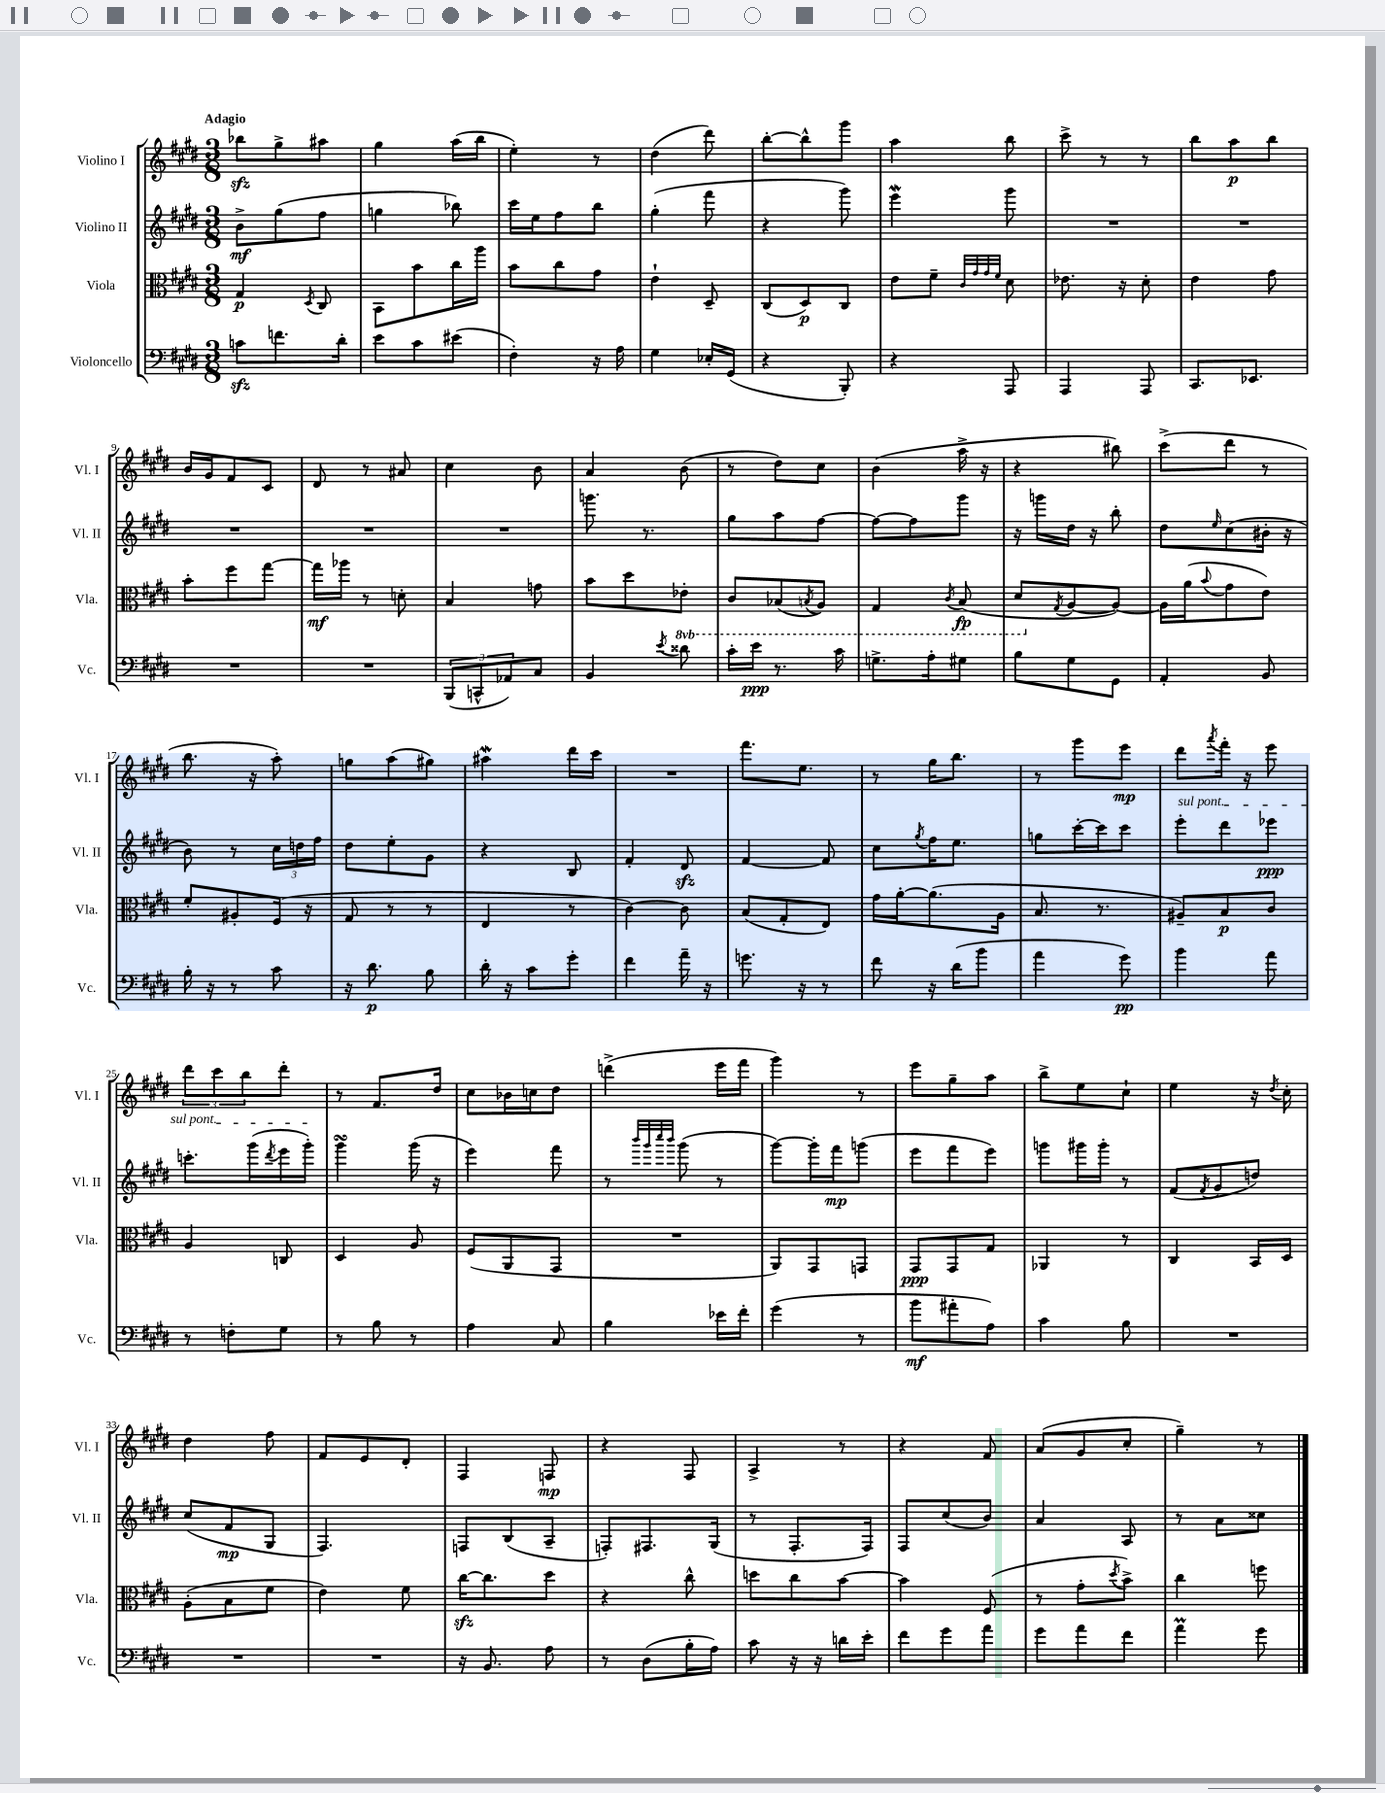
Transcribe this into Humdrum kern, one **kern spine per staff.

**kern	**kern	**kern	**kern
*staff4	*staff3	*staff2	*staff1
*clefF4	*clefC3	*clefG2	*clefG2
*k[f#c#g#d#]	*k[f#c#g#d#]	*k[f#c#g#d#]	*k[f#c#g#d#]
*M3/8	*M3/8	*M3/8	*M3/8
8c	4G#	8b^	8bb-
8.f	.	(8gg#	8gg#^
.	8qD#	.	.
.	8C#	8ff#	8aa#
16d#'	.	.	.
=	=	=	=
8e	8BB	4gg	4gg#
8c#	8b	.	.
(8e#	16cc#	8bb-)	(16aa
.	16aa	.	16bb
=	=	=	=
4F#')	8b	16ccc#	4ee')
.	.	16ee	.
.	8cc#	8ff#	.
16r	8g#	8bb	8r
16A	.	.	.
=	=	=	=
4G#	4e`	(4gg#'	(4dd#
16E-'	8D#~	8fff#	8ddd#)
(16GG#	.	.	.
=	=	=	=
4r	(8C#	4r	[8bb'
.	8D#)	.	8bb^^]
8BBB')	8C#	8ggg#)	8ggg#
=	=	=	=
4r	8e	4eee	4aa
.	8f#~	.	.
.	32qqc#	.	.
.	32qqg#	.	.
.	32qqg#	.	.
.	32qqf#	.	.
8AAA	8d#	8ggg#	8bb
=	=	=	=
4AAA	8.e-	4.r	8ccc#^
.	.	.	8r
.	16r	.	.
8AAA	8d#'	.	8r
=	=	=	=
8.CC#	4e	4.r	8bb
.	.	.	8aa
8.EE-	.	.	.
.	8g#	.	8bb
=	=	=	=
4.r	8b'	4.r	16b
.	.	.	16g#
.	8ff#	.	8f#
.	[8gg#	.	8c#
=	=	=	=
4.r	16gg#]	4.r	8d#
.	16aa-	.	.
.	8r	.	8r
.	8d'	.	8a#
=	=	=	=
(12BBB	4B	4.r	4cc#
12CC^^	.	.	.
12AA-)	.	.	.
8C#	8g	.	8b
=	=	=	=
4BB	8b	8.ggg	4a
.	8dd#	.	.
.	.	8.r	.
8qe	.	.	.
8d##	8E-'	.	(8b
=	=	=	=
16c#'	8C#	8gg#	8r
16e	.	.	.
8.r	(8BB-	8aa	8dd#)
.	8qBB	.	.
.	8AA)	[8ff#	8cc#
16c#	.	.	.
=	=	=	=
8.G^	4GG#	8ff#_	(4b
.	.	8ff#]	.
16A'	.	.	.
.	8qC#	.	.
8G#	(8BB	8ggg#	16aa^
.	.	.	16r
=	=	=	=
8B	8D#	16r	4r
.	.	16ggg	.
.	8qG#	.	.
8G#	[8A	16dd#	.
.	.	16r	.
8GG#	8A_)	8bb'	8bb#)
=	=	=	=
4AA'	16A]	8dd#	(8ccc#^
.	(16a	.	.
.	8qqb	16qqee	.
.	8g#	(8cc#	8ddd#
8BB	8e)	16b#'	8r
.	.	16r	.
=	=	=	=
16B'	8f#'	8b)	8.bb
16r	.	.	.
8r	8A#'	8r	.
.	.	.	16r
8c#	(16F#	24cc#	8aa')
.	.	24dd	.
.	16r	.	.
.	.	24ff#	.
=	=	=	=
16r	8G#	8dd#	8gg
8.d#	.	.	.
.	8r	8ee'	(8aa
8B	8r	8g#	8gg#)
=	=	=	=
16d#'	4E	4r	4aa#
16r	.	.	.
8c#	.	.	.
8g#'	8r	8B	16ddd#
.	.	.	16ccc#
=	=	=	=
4f#	[4c#)	4f#'	4.r
16a~	8c#]	8d#	.
16r	.	.	.
=	=	=	=
8.g	(8B	[4f#	8.fff#
.	8G#'	.	.
16r	.	.	8.ee
8r	8E)	8f#]	.
=	=	=	=
8f#	16g#	8cc#	8r
.	[16a'	.	.
.	.	8qgg#	.
16r	(8.a]	16ff#	16gg#
(16d#	.	8.ee	8.bb
8b	.	.	.
.	16A	.	.
=	=	=	=
4a	8.B	8gg	8r
.	.	[16ccc#'	8ggg#
.	8.r	16ccc#]	.
8g#)	.	8ccc#	8eee
=	=	=	=
4b	8A#~)	8eee'	8ddd#
.	.	.	8qaaa
.	8B	8ddd#	16fff#'
.	.	.	16r
8a	8c#	8eee-	8eee
=	=	=	=
8r	4A	8.ccc'	12ddd#
.	.	.	12ccc#
8F'	.	.	.
.	.	.	12bb
.	.	(16ggg#	.
.	.	8qddd#	.
8G#	8C	16eee	8ddd#'
.	.	16ggg#')	.
=	=	=	=
8r	4D#	4ggg#	8r
8B	.	.	8.f#
8r	8A	(16ggg#	.
.	.	16r	16dd#
=	=	=	=
4A	(8F#	4eee)	8cc#
.	8AA	.	16b-
.	.	.	16cc
8C#	8GG#	8fff#	8dd#
=	=	=	=
4B	4.r	8r	(4ddd^
.	.	32qqbbb	.
.	.	32qqggg#	.
.	.	32qqcccc#	.
.	.	32qqbbb	.
.	.	(8ggg#	.
16e-	.	8r	16eee
16f#'	.	.	16fff#
=	=	=	=
(4g#	8AA)	[8ggg#)	4ggg#)
.	8GG#	16ggg#']	.
.	.	16fff#	.
8r	8GG	(8ggg	8r
=	=	=	=
8b	8GG#	8eee	8eee
8a#'	8GG#	8fff#	8gg#~
8A)	8G#	8eee)	8aa
=	=	=	=
4c#	4AA-	8ggg	8bb^
.	.	16ggg#	8ee
.	.	16ggg#'	.
8B	8r	8r	8cc#`
=	=	=	=
4.r	4C#	(8f#	4ee
.	.	8qf#	.
.	.	8g#	.
.	16BB	8dd)	16r
.	.	.	8qdd#
.	16D#	.	16cc#'
=	=	=	=
4.r	(8A'	(8cc#	4dd#
.	8B	8f#	.
.	8f#	8G#	8ff#
=	=	=	=
4.r	4e)	4.F#)	8f#
.	.	.	8e
.	8f#	.	8d#'
=	=	=	=
16r	[16cc#	8F	4F#
8.BB	8.cc#]	.	.
.	.	(8B	.
8A	8dd#	8A~	8F
=	=	=	=
8r	4r	8F')	4r
(8D#	.	8.F#	.
16B'	8cc#^^	.	8F#
16A)	.	(16G#	.
=	=	=	=
8c#	8dd	8r	4A^
16r	8cc#	8.F#'	.
16r	.	.	.
16d	[8b	.	8r
16e'	.	16F#)	.
=	=	=	=
8f#	4b]	8F#	4r
8g#	.	(8cc#	.
8a	(8F#	8b)	8f#
=	=	=	=
8g#	8r	4a	(8a
8a	8g#'	.	8g#
.	8qdd#	.	.
8f#	8b^)	8A	8cc#'
=	=	=	=
4a	4cc#	8r	4gg#~)
.	.	8a	.
8g#	8ff	8cc##	8r
==	==	==	==
*-	*-	*-	*-
